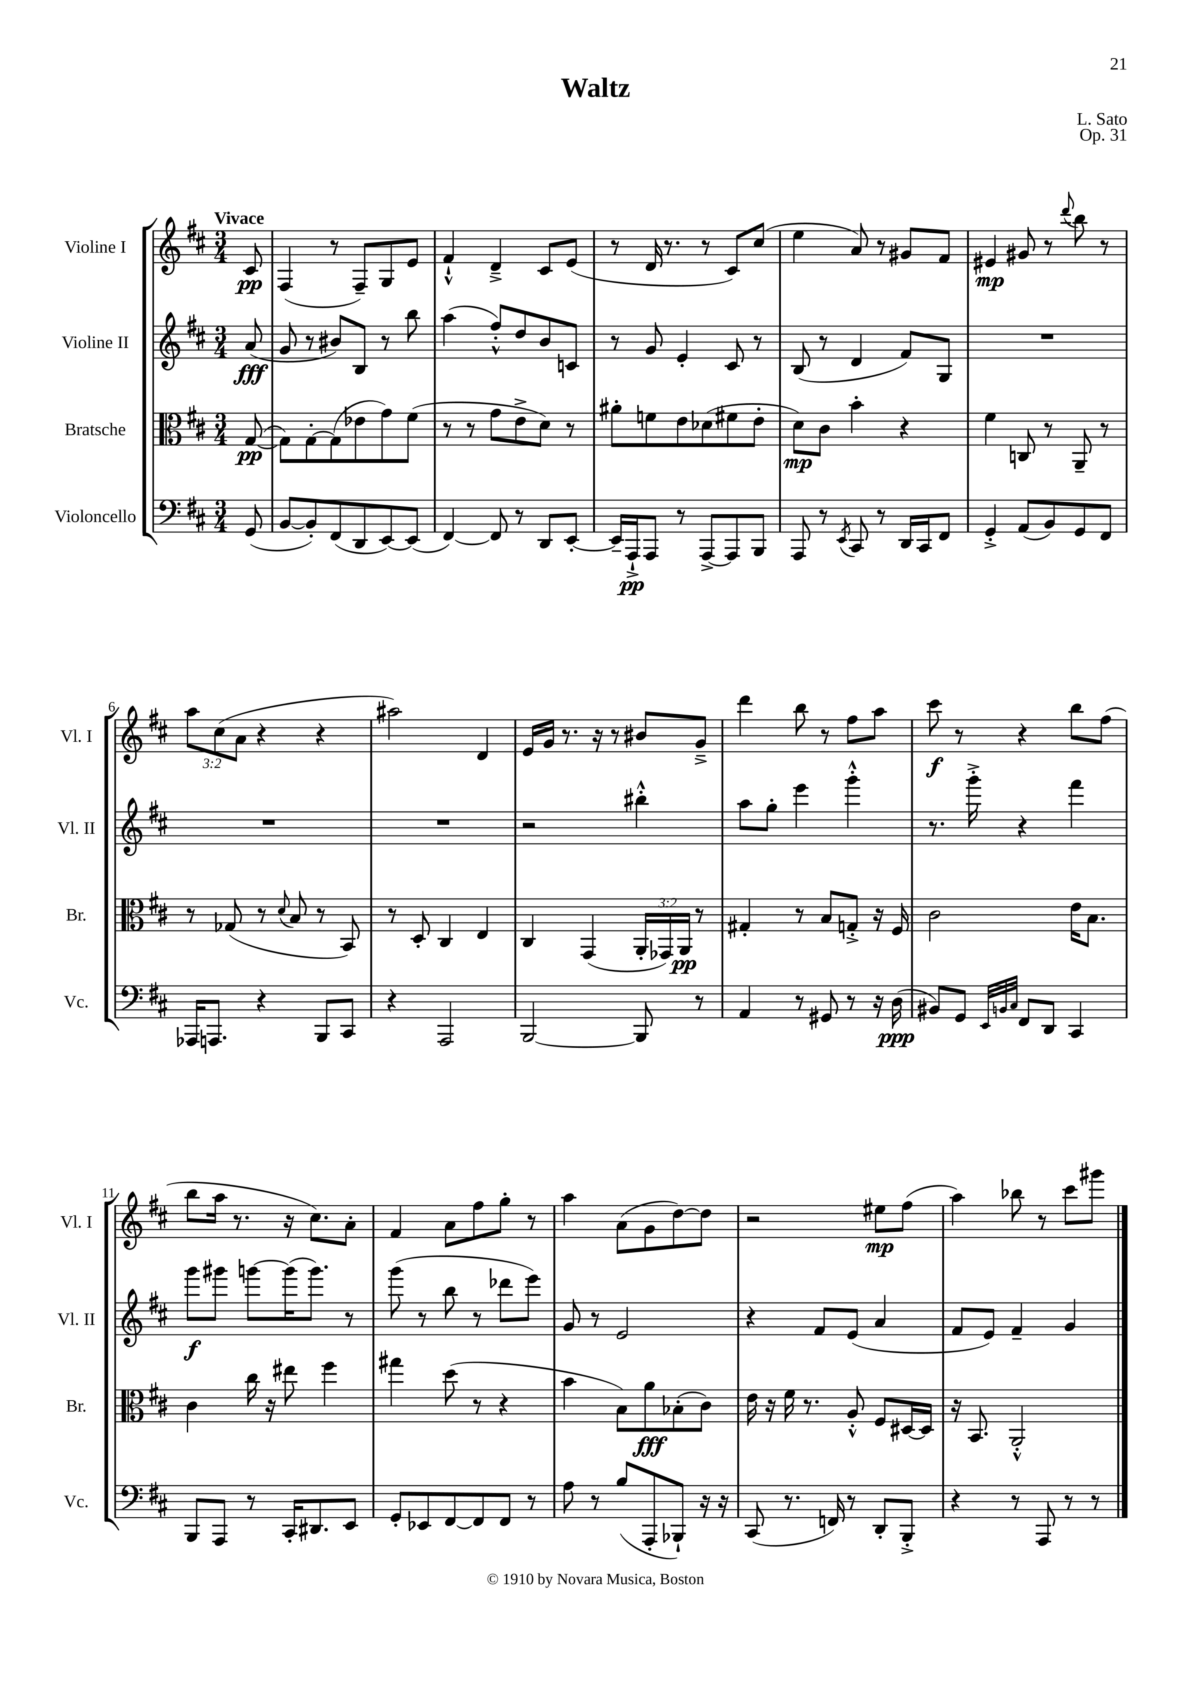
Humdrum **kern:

**kern	**dynam	**kern	**dynam	**kern	**dynam	**kern	**dynam
*part4	*part4	*part3	*part3	*part2	*part2	*part1	*part1
*staff4	*staff4	*staff3	*staff3	*staff2	*staff2	*staff1	*staff1
*I"Violoncello	*	*I"Bratsche	*	*I"Violine II	*	*I"Violine I	*
*I'Vc.	*	*I'Br.	*	*I'Vl. II	*	*I'Vl. I	*
*clefF4	*	*clefC3	*	*clefG2	*	*clefG2	*
*k[f#c#]	*	*k[f#c#]	*	*k[f#c#]	*	*k[f#c#]	*
*M3/4	*	*M3/4	*	*M3/4	*	*M3/4	*
=	=	=	=	=	=	=	=
!	!	!	!	!	!	!LO:TX:a:B:t=Vivace	!
(8GG/	.	([8G/	pp	(8a/	fff	8c#/	pp
=1	=1	=1	=1	=1	=1	=1	=1
[8BB/L	.	8G\L])	.	8g/	.	(4F#/	.
8BB'/])	.	[8G'\	.	8r	.	.	.
(8FF#/	.	(8G\]	.	8b#X/L)	.	8r	.
8DD/	.	8e-X\	.	8B/J	.	8F#~/L)	.
[8EE/)	.	8g\)	.	8r	.	8G/	.
(8EE/J]	.	(8f#\J	.	8bb\	.	8e/J	.
=2	=2	=2	=2	=2	=2	=2	=2
[4FF#/)	.	8r	.	(4aa\	.	4f#`^^/	.
.	.	8r	.	.	.	.	.
8FF#/]	.	8g\L	.	8ff#'^^/L)	.	4d~^/	.
8r	.	8e^\	.	8dd/	.	.	.
8DD/L	.	8d\J)	.	8b/	.	8c#/L	.
[8EE'/J	.	8r	.	8cn/J	.	(8e/J	.
=3	=3	=3	=3	=3	=3	=3	=3
16EE~/LL]	.	8a#X'\L	.	8r	.	8r	.
16AAA`^/J	pp	.	.	.	.	.	.
8AAA/J	.	8fn\	.	8g/	.	16d/	.
.	.	.	.	.	.	8.r	.
8r	.	8e\	.	4e'/	.	.	.
[8AAA^/L	.	(8d-X\	.	.	.	8r	.
8AAA/]	.	8f#X\	.	8c#/	.	8c#/L)	.
8BBB/J	.	8e'\J	.	8r	.	(8cc#/J	.
=4	=4	=4	=4	=4	=4	=4	=4
8AAA/	.	8d\L)	mp	(8B/	.	4ee\	.
8r	.	8c#\J	.	8r	.	.	.
8qEE/	.	.	.	.	.	.	.
8CC#/	.	4b'\	.	4d/	.	8a/)	.
8r	.	.	.	.	.	8r	.
16DD/LL	.	4r	.	8f#/L)	.	8g#X/L	.
16CC#/J	.	.	.	.	.	.	.
8FF#/J	.	.	.	8G/J	.	8f#/J	.
=5	=5	=5	=5	=5	=5	=5	=5
4GG'^/	.	4f#\	.	2.r	.	4e#X/	mp
(8AA/L	.	8Cn/	.	.	.	8g#X/	.
8BB/)	.	8r	.	.	.	8r	.
.	.	.	.	.	.	8qqddd/	.
8GG/	.	8AA~/	.	.	.	8bb\	.
8FF#/J	.	8r	.	.	.	8r	.
!!LO:LB:g=z
=6	=6	=6	=6	=6	=6	=6	=6
16AAA-X/KL	.	8r	.	2.r	.	12aa\L	.
8.AAAn/J	.	.	.	.	.	.	.
.	.	.	.	.	.	(12cc#\	.
.	.	(8G-X/	.	.	.	.	.
.	.	.	.	.	.	12a\J	.
4r	.	8r	.	.	.	4r	.
.	.	8qqd/	.	.	.	.	.
.	.	8B/	.	.	.	.	.
8BBB/L	.	8r	.	.	.	4r	.
8CC#/J	.	8BB/)	.	.	.	.	.
=7	=7	=7	=7	=7	=7	=7	=7
4r	.	8r	.	2.r	.	2aa#X\)	.
.	.	8D'/	.	.	.	.	.
2AAA/	.	4C#/	.	.	.	.	.
.	.	4E/	.	.	.	4d/	.
=8	=8	=8	=8	=8	=8	=8	=8
[2BBB/	.	4C#/	.	2r	.	16e/LL	.
.	.	.	.	.	.	16g/JJ	.
.	.	.	.	.	.	8.r	.
.	.	(4GG/	.	.	.	.	.
.	.	.	.	.	.	16r	.
.	.	.	.	.	.	8r	.
8BBB/]	.	24AA'/LL	.	4bb#X'^^\	.	8b#X/L	.
.	.	24GG-X/)	.	.	.	.	.
.	.	24AA/JJ	pp	.	.	.	.
8r	.	8r	.	.	.	8g~^/J	.
=9	=9	=9	=9	=9	=9	=9	=9
4AA/	.	4G#X'/	.	8aa\L	.	4ddd\	.
.	.	.	.	8gg'\J	.	.	.
8r	.	8r	.	4eee\	.	8bb\	.
8GG#X/	.	8B/L	.	.	.	8r	.
8r	.	8Gn'^/J	.	4ggg'^^\	.	8ff#\L	.
16r	.	16r	.	.	.	8aa\J	.
(16D\	ppp	16F#/	.	.	.	.	.
=10	=10	=10	=10	=10	=10	=10	=10
8BB#X/L)	.	2c#\	.	8.r	.	8ccc#\	f
8GG/J	.	.	.	.	.	8r	.
.	.	.	.	16ggg'^\	.	.	.
32qqEE/LLL	.	.	.	.	.	.	.
32qqBBn/	.	.	.	.	.	.	.
32qqC#/JJJ	.	.	.	.	.	.	.
8FF#/L	.	.	.	4r	.	4r	.
8DD/J	.	.	.	.	.	.	.
4CC#/	.	16e\KL	.	4fff#\	.	8bb\L	.
.	.	8.B\J	.	.	.	.	.
.	.	.	.	.	.	(8ff#\J	.
!!LO:LB:g=z
=11	=11	=11	=11	=11	=11	=11	=11
8BBB/L	.	4c#\	.	8ggg\L	f	8bb\L	.
8AAA/J	.	.	.	8ggg#X\J	.	16aa\Jk	.
.	.	.	.	.	.	8.r	.
8r	.	16cc#\	.	[8gggn\L	.	.	.
.	.	16r	.	.	.	.	.
16CC#'/KL	.	8ee#X\	.	(16ggg\K]	.	16r	.
8.DD#X/	.	.	.	8.ggg\J)	.	8.cc#\L)	.
.	.	4ff#\	.	.	.	.	.
8EE/J	.	.	.	8r	.	8a'\J	.
=12	=12	=12	=12	=12	=12	=12	=12
8GG'/L	.	4gg#X\	.	(8ggg\	.	4f#/	.
8EE-X/	.	.	.	8r	.	.	.
[8FF#/	.	(8dd\	.	8bb\	.	8a\L	.
8FF#/]	.	8r	.	8r	.	8ff#\	.
8FF#/J	.	4r	.	8ddd-X\L	.	8gg'\J	.
8r	.	.	.	8eee\J)	.	8r	.
=13	=13	=13	=13	=13	=13	=13	=13
8A\	.	4b\	.	8g/	.	4aa\	.
8r	.	.	.	8r	.	.	.
(8B/L	.	8B\L)	.	2e/	.	(8a\L	.
8AAA'/	.	8a\	fff	.	.	8g\	.
8BBB-X`/J)	.	(8B-X'\	.	.	.	[8dd\)	.
16r	.	8c#\J)	.	.	.	8dd\J]	.
16r	.	.	.	.	.	.	.
=14	=14	=14	=14	=14	=14	=14	=14
(8CC#/	.	16e\	.	4r	.	2r	.
.	.	16r	.	.	.	.	.
8.r	.	16f#\	.	.	.	.	.
.	.	8.r	.	.	.	.	.
.	.	.	.	8f#/L	.	.	.
16FFn/)	.	.	.	.	.	.	.
8r	.	8A'^^/	.	(8e/J	.	.	.
8DD'/L	.	8F#/L	.	4a/	.	8ee#X\L	mp
8BBB'^/J	.	[16D#X/L	.	.	.	(8ff#\J	.
.	.	16D#/JJ]	.	.	.	.	.
=15	=15	=15	=15	=15	=15	=15	=15
4r	.	16r	.	8f#/L	.	4aa\)	.
.	.	8.BB/	.	.	.	.	.
.	.	.	.	8e/J)	.	.	.
8r	.	2AA'^^/	.	4f#~/	.	8bb-X\	.
8AAA/	.	.	.	.	.	8r	.
8r	.	.	.	4g/	.	8ccc#\L	.
8r	.	.	.	.	.	8ggg#X\J	.
==	==	==	==	==	==	==	==
*-	*-	*-	*-	*-	*-	*-	*-
